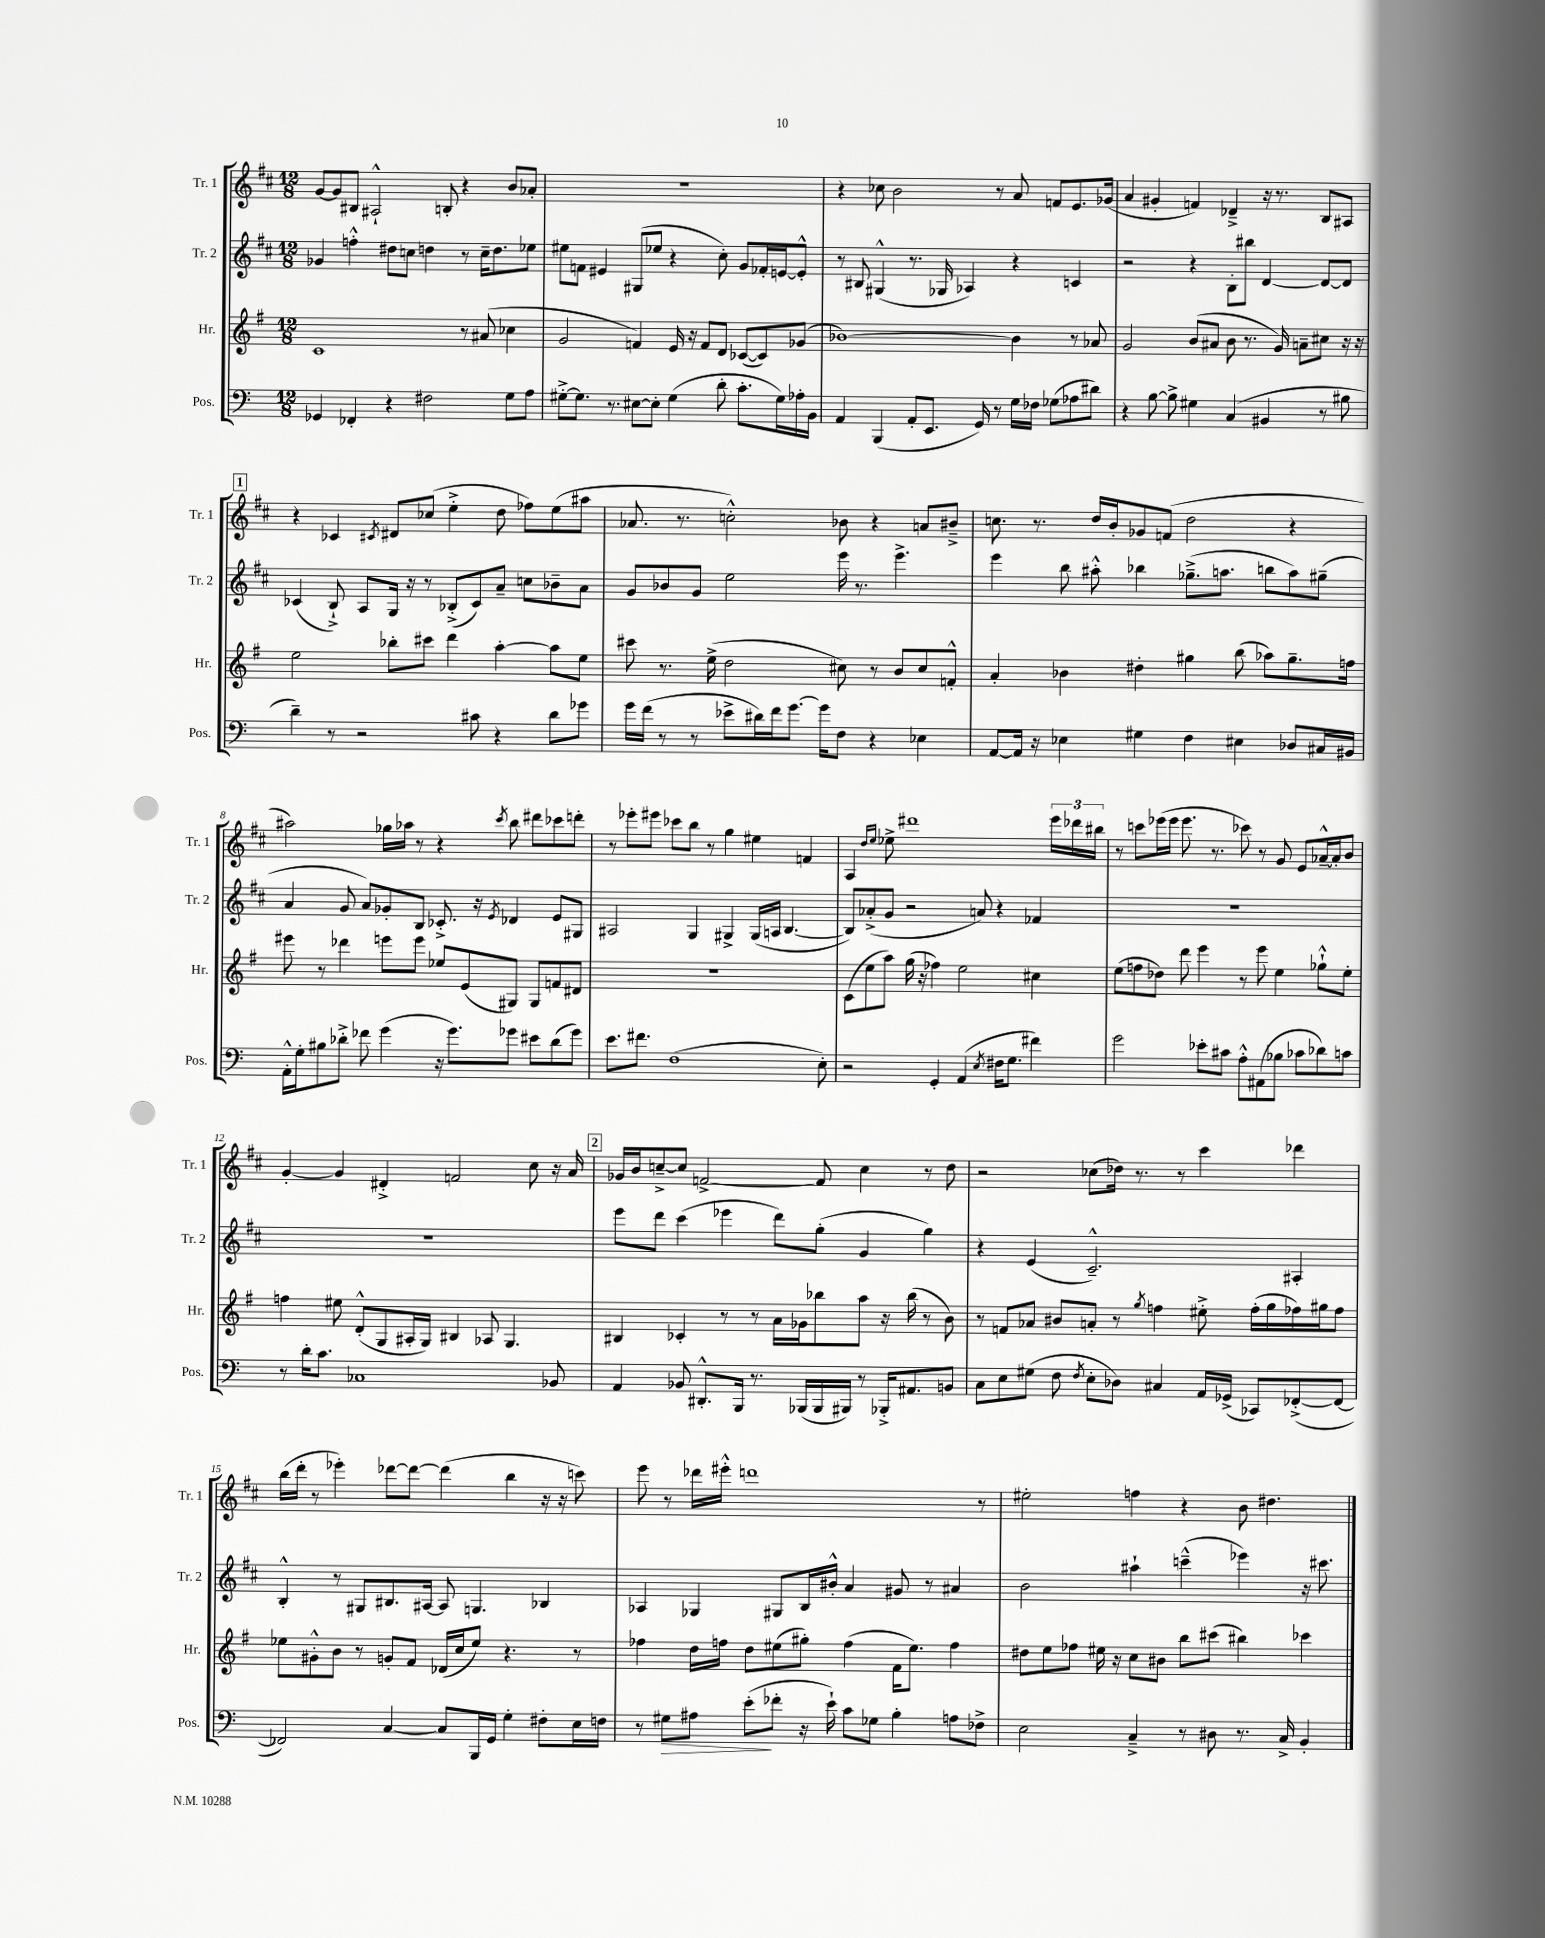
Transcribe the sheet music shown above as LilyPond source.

<<
\new StaffGroup <<
\new Staff = "s0" \with { instrumentName = "Tr. 1" shortInstrumentName = "Tr. 1" } {
    \clef treble \key d \major \numericTimeSignature \time 12/8
    \autoBeamOff g'8[~ g'8 bis8] ais2-!-^ b8-. r4 b'8[ aes'8]-. |
    R1. |
    r4 ces''8 b'2 r8 a'8 f'8[ e'8. ges'16]( |
    a'4 gis'4-. f'4) des'4---> r16 r8. b8[ ais8] |
    \mark \markup { \box "1" } r4 ces'4 \acciaccatura { cis'8 } dis'8[ ces''8]( e''4-.-> d''8 fes''8[) e''8( ais''8] |
    aes'8. r8. c''2-.-^) bes'8 r4 a'8[ bis'8]---> |
    c''8. r8. d''16[ b'16-. ges'8 f'8]( d''2 r4 |
    ais''2) ges''16[ aes''16] r8 r4 \acciaccatura { cis'''8 } b''8 dis'''8[ ces'''8 d'''8]-. |
    r8 ees'''8[-. eis'''8] ces'''8[ b''8] r8 g''4 eis''4 f'4 |
    a4 \grace { d''16[ e''16] } ees''8-> dis'''1 \tuplet 3/2 { e'''16[ des'''16 bis''16] } |
    r8 c'''8[ ees'''16( ees'''16] ees'''8. r8. ces'''8) r8 g'8 e'8[ aes'16~---^ aes'16-. b'8] |
    g'4~-. g'4 dis'4-.-> f'2 cis''8 r16 a'16 |
    \mark \markup { \box "2" } ges'16[ b'16 c''8~---> c''8] f'2~-> f'8 c''4 r8 d''8 |
    r2 ces''8[( des''16]) r8. r8 cis'''4 des'''4 |
    b''16[( d'''16]-. r8 ees'''4-.) des'''8[~ des'''8]~ des'''4( b''4 r16 r16 c'''8) |
    e'''8 r8 des'''16[ eis'''16]-.-^ d'''1 r8 |
    eis''2-. f''4 r4 b'8 dis''4. \bar "|." |
}
\new Staff = "s1" \with { instrumentName = "Tr. 2" shortInstrumentName = "Tr. 2" } {
    \clef treble \key d \major \numericTimeSignature \time 12/8
    \autoBeamOff ges'4 f''4-.-^ dis''8[ c''8] d''4 r8 c''16[-- d''8. ees''8] |
    eis''8[ f'8] eis'4 gis8[( ees''8] r4 cis''8-.) g'8[ fes'16-. e'16~ e'8]-.-^ |
    r8 bis8 gis4-^( r8. ges16 aes4) r4 c'4 |
    r2 r4 b8[-. bis''8] d'4~ d'8[~ d'8] |
    \mark \markup { \box "1" } ces'4( b8-!->) a8[ g16] r16 r8 bes8[-.->( ces'8) a'8]-- c''8[ bes'8-- a'8] |
    g'8[ bes'8 g'8] e''2 e'''16 r8. e'''4.-> |
    e'''4 b''8 ais''8-.-^ bes''4 ges''8.[--->( a''8.] b''8[ a''8) gis''8]--( |
    a'4 g'8 a'8[) ges'8-. b8] ces'8.-.-> r16 \acciaccatura { e'8 } des'4 e'8[ gis8] |
    ais2 g4 gis4-> gis16[( a16] b4.~ |
    b8[) aes'8-.->( g'8] r2 a'8) r4 fes'4 |
    R1. |
    R1. |
    \mark \markup { \box "2" } e'''8[ d'''8] cis'''4( ees'''4 d'''8[) g''8]-.( g'4 g''4) |
    r4 e'4( cis'2.---^) ais4-. |
    b4-.-^ r8 gis8[ bis8. ais16]~ ais8 g4. bes4 |
    aes4 ges4 gis8[ b16 bis'16]-.-^ a'4 gis'8 r8 ais'4 |
    b'2 ais''4-! c'''4---^( ees'''4) r16 cis'''8. \bar "|." |
}
\new Staff = "s2" \with { instrumentName = "Hr." shortInstrumentName = "Hr." } {
    \clef treble \key g \major \numericTimeSignature \time 12/8
    \autoBeamOff c'1 r8 ais'8( ces''4 |
    g'2 f'4) e'16 r16 f'8[ d'8] ces'8[~( ces'8) ges'8]( |
    bes'1~) bes'4 r8 aes'8 |
    g'2 b'8[( ais'8] b'8 r8. g'16) a'8[-- cis''8] r16 r16 |
    \mark \markup { \box "1" } e''2 bes''8[-. cis'''8] d'''4 a''4~-. a''8[ e''8] |
    cis'''8 r8. e''16->( d''2 cis''8) r8 b'8[ cis''8 f'8]-.-^ |
    a'4-. bes'4 dis''4-. gis''4 b''8( aes''8[) gis''8.-- f''16] |
    eis'''8 r8 des'''4 e'''8[ e'''8] ees''8[ e'8( gis8]) gis8[ f'8 dis'8] |
    R1. |
    c'8[( e''8 a''8]) g''16( r16 fes''4) e''2 cis''4 |
    e''8[( f''8 des''8]) d'''8 e'''4 r8 e'''8 e''4 ges''8[-!-^ e''8]-. |
    f''4 eis''8 d'8[-.-^( g8 ais16-. g16]) bis4 aes8 g4. |
    \mark \markup { \box "2" } bis4 ces'4-. r8 r8 a'16[ ges'16 bes''8 a''8] r16 bes''16( r8 b'8) |
    r8 f'8[ aes'8] bis'8[ a'8]-. r8 \acciaccatura { g''8 } f''4 eis''8-.-> f''16[-.( g''16 fes''16) gis''16 fes''8] |
    ees''8[ gis'8-.-^ b'8] r8 g'8[-. fis'8] des'16[( c''16 ees''8]) r4. r8 |
    fes''4 d''16[ f''16] d''8[ eis''8( gis''8]-.) f''4( fis'16[ eis''8.]) f''4 |
    dis''8[ e''8 fes''8] eis''16 r16 c''8[ bis'8] b''8[ cis'''8]( bis''4) ces'''4 \bar "|." |
}
\new Staff = "s3" \with { instrumentName = "Pos." shortInstrumentName = "Pos." } {
    \clef bass \key c \major \numericTimeSignature \time 12/8
    \autoBeamOff ges,4 fes,4-. r4 fis2 g8[ a8] |
    gis8[~-.-> gis8.] r8. eis8[~ eis8]-. gis4( d'8-. c'8.[-. gis16) aes16-. b,16] |
    a,4 b,,4( a,8[-. e,8.] g,16) r8 g16[ fes16] ges8[( aes8 dis'8]) |
    r4 b8~ b8-> gis4 c4( bis,4 r8 bis8 |
    \mark \markup { \box "1" } d'4--) r8 r2 cis'8 r4 d'8[ ges'8] |
    g'16[ f'16]( r8 r8 ees'8[-> dis'16) f'16 g'8.]~ g'16[ f8] r4 ees4 |
    a,8[~ a,16] r16 ees4 gis4 f4 eis4 des8[ cis16 bis,16] |
    a,16[-.-^ g16-. bis8 des'8]-.-> fes'8 g'4( r16 g'8.[) ges'8] eis'8[ des'8( ges'8]) |
    e'8.[ fis'8.] f1( e8-.) |
    r2 g,4-. a,4( \acciaccatura { e8 } fis16[ g8.] fis'4) |
    g'2 ees'8[-. cis'8] a8[-.-^ ais,8( bes8] ces'8[ des'8) c'8] |
    r8 d'16[-. c'8.] ces1 bes,8 |
    \mark \markup { \box "2" } a,4 bes,8 dis,8.[-.-^ b,,16] r8. bes,,16[( bes,,16 bis,,16]) r8 bes,,16[-.-> ais,8. b,8] |
    c8[ e8 gis8]( f8 \acciaccatura { f8 } e8[-. des8]) cis4 a,16[ ges,16]->( ces,8[) fes,8~-.->( fes,8]~ |
    fes,2) c4~ c8[ b,,16 g,16] g4-. fis8[-. e16 f16] |
    r8 gis8[\> ais8] e'8[-.\!( fes'8]-. r16 e'16-!) c'8[ ges8] b4-. a8[ fes8]-> |
    e2 c4---> r8 dis8 r8. c16-> b,4-. \bar "|." |
}
>>
>>
